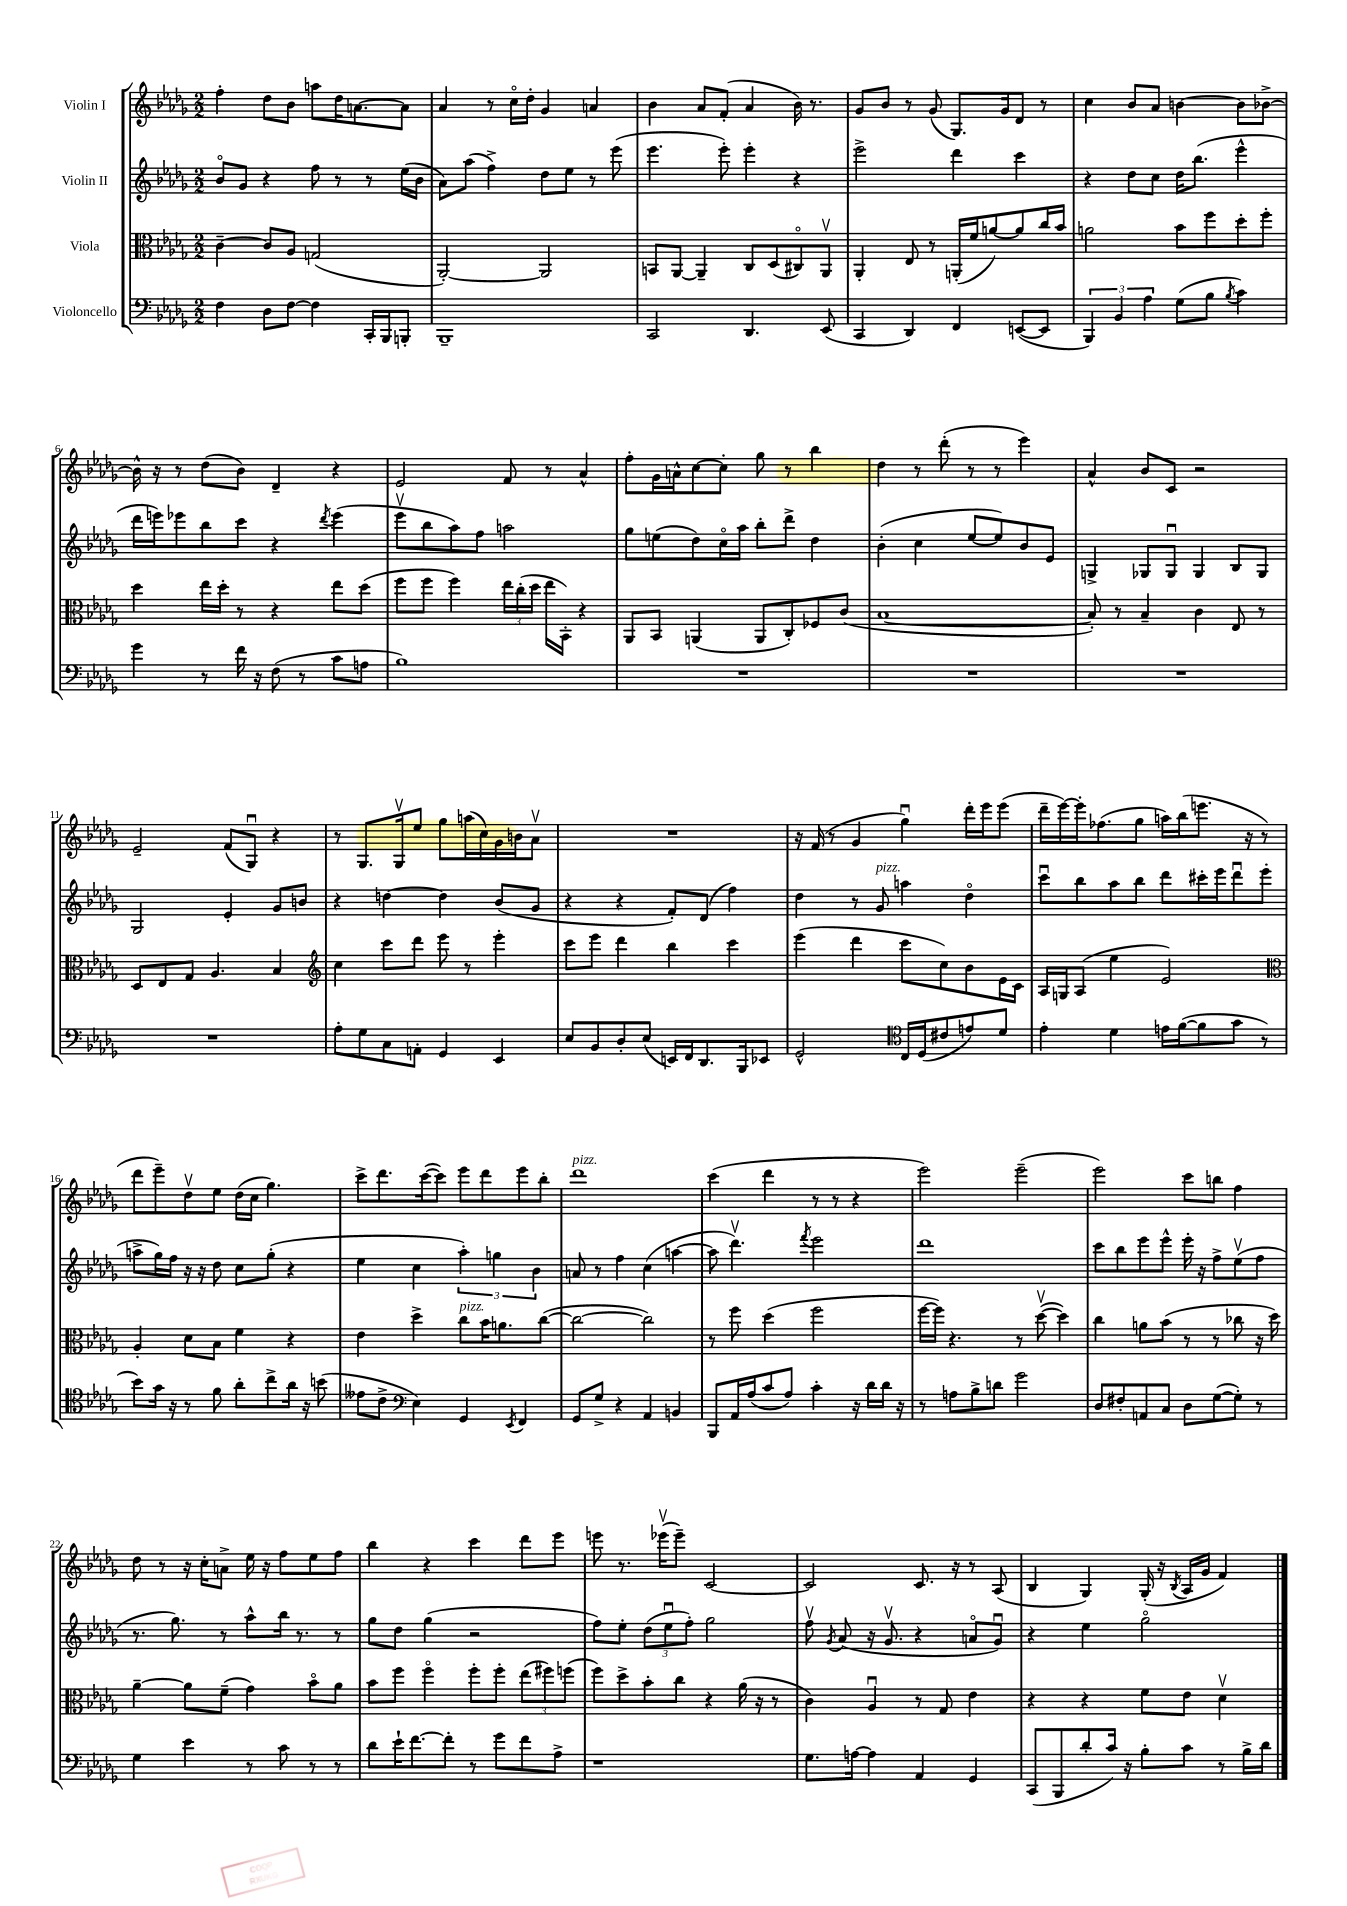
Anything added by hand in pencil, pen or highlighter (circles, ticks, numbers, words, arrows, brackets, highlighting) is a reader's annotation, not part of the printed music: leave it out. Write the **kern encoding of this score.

**kern	**kern	**kern	**kern
*part4	*part3	*part2	*part1
*staff4	*staff3	*staff2	*staff1
*I"Violoncello	*I"Viola	*I"Violin II	*I"Violin I
*clefF4	*clefC3	*clefG2	*clefG2
*k[b-e-a-d-g-]	*k[b-e-a-d-g-]	*k[b-e-a-d-g-]	*k[b-e-a-d-g-]
*M2/2	*M2/2	*M2/2	*M2/2
=1	=1	=1	=1
4F\	[4c~\	8b-/L	4ff'\
.	.	8g-/J	.
8D-\L	8c/L]	4r	8dd-\L
[8F\J	8A-/J	.	8b-\J
4F\]	(2Gn/	8ff\	8aan\L
.	.	8r	16dd-\K
.	.	.	[8.an\
16CC'/LL	.	8r	.
16BBB-/J	.	.	.
8BBBn'/J	.	(16ee-\LL	8a\J]
.	.	16b-\JJ	.
=2	=2	=2	=2
1BBB-~	[2AA-'/)	8a-\L)	4a-/
.	.	(8aa-\J	.
.	.	4ff^\)	8r
.	.	.	16cc\LL
.	.	.	16dd-'\JJ
.	2AA-/]	8dd-\L	4g-/
.	.	8ee-\J	.
.	.	8r	4an/
.	.	(8eee-\	.
=3	=3	=3	=3
2CC/	8BBn/L	4.eee-\	4b-\
.	[8AA-/J	.	.
.	4AA-~/]	.	8a-/L
.	.	8eee-'\)	(8f'/J
4.DD-/	8C/L	4eee-'\	4a-/
.	(8D-/	.	.
.	8C#X/)	4r	16b-\)
.	.	.	8.r
(8EE-/	8AA-v/J	.	.
=4	=4	=4	=4
4CC/	4AA-'/	2eee-^\	8g-/L
.	.	.	8b-/J
4DD-/)	8E-/	.	8r
.	8r	.	(8g-/
4FF/	(16AAn'/LL	4ddd-\	8.G-/L)
.	16f/J	.	.
.	[8an/)	.	.
.	.	.	16g-/k
([8EEn/L	8a/]	4ccc\	8d-/J
8EE/J]	16cc/L	.	8r
.	16b-/JJ	.	.
=5	=5	=5	=5
6BBB-/)	2an\	4r	4cc\
6BB-/	.	.	.
.	.	8dd-\L	8b-/L
6A-\	.	.	.
.	.	8cc\J	8a-/J
(8G-\L	8b-\L	16dd-\KL	[4bn\
.	.	(8.bb-\J	.
8B-\J	8ff\	.	.
8qB-/	.	.	.
4c\)	8dd-'\	4eee-^^\	8b\L]
.	8ff'\J	.	[8b-X^\J
!!LO:LB:g=z
=6	=6	=6	=6
4g-\	4dd-\	16ddd-\LL	16b-^^\]
.	.	16eeen\J)	16r
.	.	8eee-X\	8r
8r	16ee-\LL	8bb-\	(8dd-\L
.	16dd-'\JJ	.	.
16f\	8r	8ccc\J	8b-\J)
16r	.	.	.
(8F\	4r	4r	4d-~/
8r	.	.	.
.	.	8qddd-/	.
8c\L	8ee-\L	(4eee-\	4r
8An\J	(8dd-\J	.	.
=7	=7	=7	=7
1B-)	8ff\L	8eee-v\L	2e-/
.	8ff\J	8bb-\	.
.	4ff\)	8aa-\)	.
.	.	8ff\J	.
.	24ee-\LL	2aan\	8f/
.	(24cc'\	.	.
.	24dd-\JJ	.	.
.	16ee-\LL	.	8r
.	16BB-'\JJ)	.	.
.	4r	.	4a-^^/
=8	=8	=8	=8
1r	8AA-/L	8gg-\L	8ff'\L
.	8BB-/J	(8een\	16g-\L
.	.	.	16an^^\J
.	(4AAn/	8dd-\)	[8cc\
.	.	16cc\L	8cc'\J]
.	.	16aa-\JJ	.
.	8AA/L	8bb-'\L	8gg-\
.	8C'/)	8ddd-^\J	8r
.	8F-X/	4dd-\	4bb-\
.	(8c/J	.	.
=9	=9	=9	=9
1r	[1B-	(4b-'\	4dd-\
.	.	4cc\	8r
.	.	.	(8ddd-'\
.	.	[8ee-/L	8r
.	.	8ee-/])	8r
.	.	8b-/	4eee-\)
.	.	8e-/J	.
=10	=10	=10	=10
1r	8B-'/])	4Gn^/	4a-^^/
.	8r	.	.
.	4B-~/	8G-X/L	8b-/L
.	.	8G-u/J	8c/J
.	4c\	4G-/	2r
.	8E-/	8B-/L	.
.	8r	8G-/J	.
!!LO:LB:g=z
=11	=11	=11	=11
1r	8D-/L	2G-/	2e-~/
.	8E-/	.	.
.	8G-/J	.	.
.	4.A-/	.	.
.	.	4e-'/	(8f/L
.	.	.	8G-u/J)
.	4B-/	8g-/L	4r
.	.	8bn/J	.
=12	=12	=12	=12
*	*clefG2	*	*
8A-'\L	4cc\	4r	8r
8G-\	.	.	8.G-/L
8C\	8ccc\L	[4ddn\	.
.	.	.	16G-v/k
8AAn'\J	8ddd-\J	.	8ee-/J
4GG-/	8eee-\	4dd\]	8gg-\L
.	8r	.	(16aan\L
.	.	.	16cc\)
4EE-/	4eee-'\	(8b-/L	16g-\
.	.	.	16bn\J
.	.	8g-/J	8a-v\J
=13	=13	=13	=13
8E-/L	8ccc\L	4r	1r
8BB-/	8eee-\J	.	.
8D-'/	4ddd-\	4r	.
(8E-/J	.	.	.
16EEn/LL)	4bb-\	8f'/L)	.
16FF/J	.	.	.
8.DD-/	.	(8d-/J	.
.	4ccc\	4ff\)	.
16BBB-/k	.	.	.
8EE-X/J	.	.	.
=14	=14	=14	=14
2GG-^^/	(4eee-\	4dd-\	16r
.	.	.	(16f/
.	.	.	8r
.	4ddd-\	8r	4g-/
!	!	!LO:TX:a:i:t=pizz.	!
.	.	8g-/	.
*clefC4	*	*	*
16C/LL	8ccc\L	4aan\	4gg-u\)
(16D-/J	.	.	.
8c#X/	8cc\)	.	.
8en/)	8b-\	4dd-\	16ddd-'\LL
.	.	.	16eee-\J
8d-/J	16e-\L	.	(8eee-\J
.	16c\JJ	.	.
=15	=15	=15	=15
4e-'\	16A-/LL	8cccu\L	16ddd-~\LL
.	16Gn/J	.	[16eee-\)
.	(8A-/J	8bb-\	16eee-'\J]
.	.	.	(8.ff-X\
4d-\	4ee-\	8aa-\	.
.	.	8bb-\J	8gg-\J
16en\LL	2e-/)	8ddd-\L	16aan\LL)
([16f\J	.	.	(16bb-\J
8f\]	.	16ccc#X'\L	8.eeen\J
.	.	16eee-\J	.
8g-\J	.	8ddd-u\	.
.	.	.	16r
8r	.	(8eee-\J	8r
!!LO:LB:g=z
=16	=16	=16	=16
*	*clefC3	*	*
8b-\L)	4A-'/	8aan^\L	8ddd-\L
16g-\Jk	.	16gg-\L)	8eee-~\)
16r	.	16ff\JJ	.
8r	8d-\L	16r	8dd-v\
.	.	16r	.
8f\	8B-\J	8dd-\	8ee-\J
8a-'\L	4f\	8cc\L	(16dd-\LL
.	.	.	16cc\JJ
8cc^\	.	(8gg-'\J	4.gg-\)
16a-\Jk	4r	4r	.
16r	.	.	.
(8bn\	.	.	.
=17	=17	=17	=17
8e--X\L	4e-\	4ee-\	8ccc^\L
8c^\J	.	.	8.ddd-\
*clefF4	*	*	*
4E-\)	4dd-^\	4cc\	.
.	.	.	([16ccc\k
.	.	.	8ccc\J])
!	!LO:TX:a:i:t=pizz.	!	!
4GG-/	8cc\L	6aa-'\)	8eee-\L
.	16b-\K	.	8ddd-\
.	.	6ggn\	.
.	8.an\	.	.
8qEE-/	.	.	.
4FF/	.	.	8eee-\
.	.	6b-\	.
.	([8cc\J	.	8bb-'\J
=18	=18	=18	=18
!	!	!	!LO:TX:a:i:t=pizz.
8GG-/L	2cc\_	8an/	1ddd-
8G-^/J	.	8r	.
4r	.	4ff\	.
4AA-/	2cc\])	(4cc\	.
4BBn/	.	[4aan\	.
=19	=19	=19	=19
8BBB-/L	8r	8aa\]	(4ccc\
16AA-/L	8ff\	4.ddd-v\)	.
(16A-/J	.	.	.
8c/	(4dd-\	.	4ddd-\
8A-/J)	.	.	.
.	.	8qfff/	.
4c'\	2ff\	2eee-\	8r
.	.	.	8r
16r	.	.	4r
16d-\LL	.	.	.
16d-\JJ	.	.	.
16r	.	.	.
=20	=20	=20	=20
8r	[16ff\LL	1ddd-	2eee-\)
.	16ff\JJ])	.	.
8An\L	4.r	.	.
8B-^\	.	.	.
8dn\J	.	.	.
2g-\	8r	.	(2eee-~\
.	([8dd-v\	.	.
.	4dd-\])	.	.
=21	=21	=21	=21
8D-/L	4cc\	8ccc\L	2eee-\)
8F#X'/	.	8bb-\	.
8AAn/	8an\L	8eee-\	.
8C/J	(8b-\J	8eee-^^\J	.
8D-\L	8r	16eee-'\	8ccc\L
.	.	16r	.
([8G-\	8r	8ff^\L	8bbn\J
8G-'\J])	8cc-X\	(8ee-v\	4ff\
8r	16r	8ff\J	.
.	16dd-\)	.	.
!!LO:LB:g=z
=22	=22	=22	=22
4G-\	[4a-~\	8.r	8dd-\
.	.	.	8r
.	.	8.gg-\)	.
4e-\	8a-\L]	.	16r
.	.	.	16cc'\KL
.	(8f~\J	8r	8an^\J
8r	4g-\)	8aa-^^\L	16ee-\
.	.	.	16r
8c\	.	16bb-\Jk	8ff\L
.	.	8.r	.
8r	8b-\L	.	8ee-\
8r	8a-\J	8r	8ff\J
=23	=23	=23	=23
8d-\L	8b-\L	8gg-\L	4bb-\
16e-`\K	8ff\J	8dd-\J	.
[8.f\	.	.	.
.	4ff\	(4gg-\	4r
8f'\J]	.	.	.
8r	8ff'\L	2r	4ccc\
8g-\L	8ff'\J	.	.
8f\	(12ee-\L	.	8ddd-\L
.	12ff#X\)	.	.
8A-^\J	.	.	8eee-\J
.	(12ffn\J	.	.
=24	=24	=24	=24
1r	8ff\L)	8ff\L)	8eeen\
.	8dd-^\	8ee-'\J	8.r
.	8b-'\	(12dd-\L	.
.	.	.	(16eee-Xv\KL
.	.	12ee-u\	.
.	8cc\J	.	8eee-~\J)
.	.	12ff'\J)	.
.	4r	2gg-\	[2c/
.	(16a-\	.	.
.	16r	.	.
.	8r	.	.
=25	=25	=25	=25
8.G-\L	4c\)	8ffv\	2c/]
.	.	8qg-/	.
.	.	(8a-/	.
[16An\Jk	.	.	.
4A\]	4A-u/	16r	.
.	.	8.g-v/	.
4AA-/	8r	4r	8.c/
.	8G-/	.	.
.	.	.	16r
4GG-/	4e-\	8an/L	8r
.	.	8g-u/J)	(8A-/
=26	=26	=26	=26
(8CC/L	4r	4r	4B-/
8BBB-/	.	.	.
8d-'/	4r	4ee-\	4G-/)
16c/Jk)	.	.	.
16r	.	.	.
8B-'\L	8f\L	2gg-\	(16G-'/
.	.	.	16r
.	.	.	8qB-/
8c\J	8e-\J	.	16A-/LL
.	.	.	16g-/JJ
8r	4d-v\	.	4f/)
16B-^\LL	.	.	.
16d-\JJ	.	.	.
==	==	==	==
*-	*-	*-	*-
